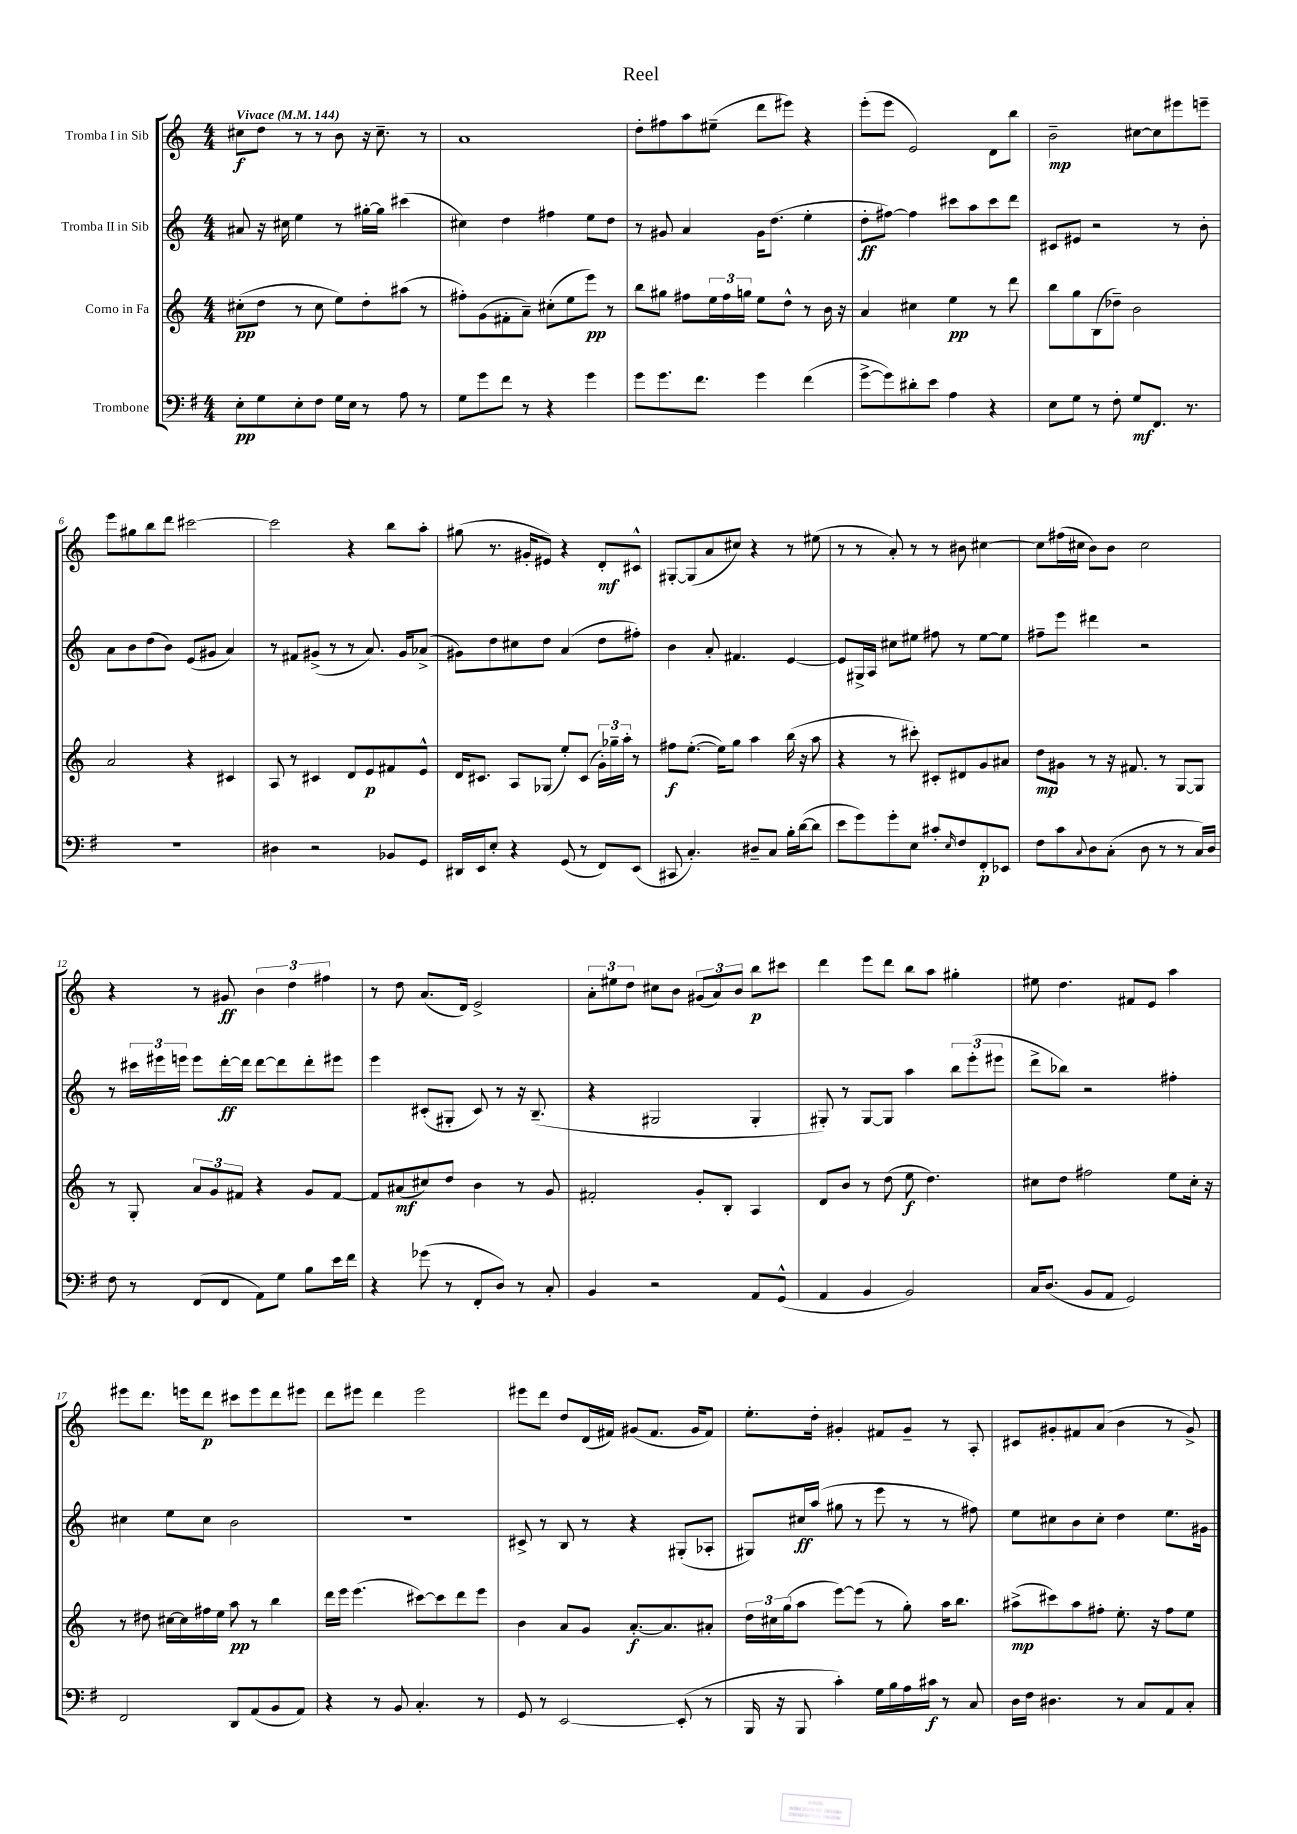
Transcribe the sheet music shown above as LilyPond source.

\header { title = "Reel" }
<<
\new StaffGroup <<
\new Staff = "s0" \with { instrumentName = "Tromba I in Sib" } {
    \clef treble \key c \major \numericTimeSignature \time 4/4 \tempo "Vivace" 4 = 144
    cis''8\f d''8 r8 r8 b'8 r16 cis''8.-- r8 |
    a'1 |
    d''8-. fis''8 a''8 eis''8--( d'''8 eis'''8) r4 |
    e'''8-.( e'''8 e'2) d'8 b''8 |
    b'2--\mp cis''8~ cis''8 eis'''8 e'''8-- |
    e'''8 gis''8 b''8 d'''8 cis'''2~ |
    cis'''2 r4 b''8 a''8-. |
    gis''8( r8. gis'16-. eis'8) r4 d'8-.\mf cis'8-^ |
    gis8~-. gis8( a'8 cis''8) r4 r8 eis''8( |
    r8 r8 a'8-.) r8 r8 bis'8 cis''4~ |
    cis''8 fis''16( cis''16 b'8) b'8 cis''2 |
    r4 r8 gis'8\ff \tuplet 3/2 { b'4 d''4 fis''4 } |
    r8 d''8 a'8.( d'16) e'2-> |
    \tuplet 3/2 { a'8-. eis''8 d''8 } cis''8 b'8 \tuplet 3/2 { gis'8( a'8) b'8 } b''8\p cis'''8 |
    d'''4 e'''8 d'''8 b''8 a''8 gis''4-. |
    eis''8 d''4. fis'8 e'8 a''4 |
    eis'''8 d'''8. e'''16 d'''8\p cis'''8 e'''8 d'''8 eis'''8 |
    d'''8 eis'''8 d'''4 eis'''2 |
    eis'''8 d'''8 d''8 d'16( fis'16) gis'8( fis'8. gis'16 fis'8) |
    e''8.-. d''16-. gis'4-. fis'8 gis'8-- r8 a8-. |
    cis'8 gis'8-. fis'8 a'8( b'4 r8 gis'8->) \bar "|." |
}
\new Staff = "s1" \with { instrumentName = "Tromba II in Sib" } {
    \clef treble \key c \major \numericTimeSignature \time 4/4
    ais'8 r16 cis''16 e''4 r8 gis''16~-. gis''16 cis'''4( |
    cis''4) d''4 fis''4 e''8 d''8 |
    r8 gis'8 a'4 gis'16 d''8.( e''4-. |
    d''8-.\ff fis''8~) fis''4 cis'''8 a''8 cis'''8 d'''8 |
    cis'8 eis'8 r2 r8 b'8-. |
    a'8 b'8 d''8( b'8) e'8( gis'8 a'4) |
    r8 fis'8 gis'8->( r8 r8 a'8.) gis'16 aes'8->( |
    gis'8) d''8 cis''8 d''8 a'4( d''8 fis''8-.) |
    b'4 a'8-. fis'4. e'4~ |
    e'8 gis16-> a16 cis''8 eis''8 fis''8 r8 eis''8~ eis''8 |
    fis''8-- e'''8 dis'''4 r2 |
    r8 \tuplet 3/2 { cis'''16 eis'''16 e'''16 } e'''8 d'''16~-.\ff d'''16 d'''8~ d'''8 d'''8-. eis'''8 |
    e'''4 cis'8-.( gis8-. cis'8) r8 r16 b8.--( |
    r4 gis2 gis4-. |
    gis8-.) r8 gis8~ gis8 a''4 \tuplet 3/2 { b''8 e'''8-.( eis'''8 } |
    d'''8-> bes''8) r2 fis''4-. |
    cis''4 e''8 cis''8 b'2 |
    R1 |
    cis'8-> r8 b8 r8 r4 gis8-.( aes8-. |
    gis8) cis''16\ff a''16( gis''8 r8 e'''8 r8 r8 fis''8) |
    e''8 cis''8 b'8 cis''8-. d''4 e''8. gis'16 \bar "|." |
}
\new Staff = "s2" \with { instrumentName = "Corno in Fa" } {
    \clef treble \key c \major \numericTimeSignature \time 4/4
    cis''8-.\pp( d''8 r8 cis''8 e''8) d''8-. ais''8( r8 |
    fis''8-.) g'8( fis'8-. a'8--) cis''8-.( e''8 e'''8\pp) r8 |
    b''8 gis''8 fis''8 \tuplet 3/2 { e''16 fis''16 g''16 } e''8 d''8-^ r8 b'16 r16 |
    a'4 cis''4 e''4\pp r8 d'''8 |
    b''8 g''8 b8( des''8--) b'2 |
    a'2 r4 cis'4 |
    a8 r8 cis'4 d'8 e'8\p fis'8 e'8-^ |
    d'16 cis'8. a8 ges8( e''8-.) cis'8( \tuplet 3/2 { g'16-.) ges''16-- a''16-. } r8 |
    fis''8\f e''8.~-.( e''16) g''8 a''4 b''16( r16 a''8 |
    r4 r8 cis'''8-.) cis'8-. dis'8 g'8 ais'8 |
    d''8\mp gis'8 r8 r16 fis'8. r8 g8~ g8 |
    r8 g8-. \tuplet 3/2 { a'8 g'8 fis'8 } r4 g'8 fis'8~ |
    fis'8 ais'8\mf( cis''8) d''8 b'4 r8 g'8 |
    fis'2-. g'8-. b8-. a4 |
    d'8 b'8 r8 d''8( e''8\f d''4.) |
    cis''8 d''8 fis''2 e''8 cis''16-. r16 |
    r8 dis''8 cis''16~ cis''16 fis''16 e''16 a''8\pp r8 b''4 |
    d'''16 e'''16 e'''4.( cis'''8~) cis'''8 d'''8 e'''8 |
    b'4 a'8 g'8 a'8.~-.\f a'8. ais'8-. |
    \tuplet 3/2 { d''16 cis''16 g''16( } a''8 e'''8~) e'''8( r8 g''8-.) a''16 b''8. |
    ais''8->\mp( cis'''8) ais''8 fis''8-. e''8.-. r16 fis''8 e''8 \bar "|." |
}
\new Staff = "s3" \with { instrumentName = "Trombone" } {
    \clef bass \key g \major \numericTimeSignature \time 4/4
    e8-.\pp g8 e8-. fis8 g16 e16 r8 a8 r8 |
    g8 g'8 fis'8 r8 r4 g'4 |
    g'8 g'8. fis'8. g'4 fis'4( |
    g'8~-> g'8) dis'8-. e'8 a4 r4 |
    e8 g8 r8 fis8-. g8\mf fis,8. r8. |
    R1 |
    dis4 r2 bes,8 g,8 |
    dis,16 e,16 e8-. r4 g,8( r8 fis,8) e,8( |
    cis,8 c4.-.) dis8-- c8 b16-. d'16~( d'8 |
    e'8 g'8) g'8-. e8 cis'8-. \grace { e16 } fis8 fis,8-.\p ees,8 |
    fis8 c'8 \appoggiatura { c8 } d8 c8-.( d8 r8 r8 c16) d16 |
    fis8 r8 fis,8( fis,8 a,8) g8 b8 e'16 fis'16 |
    r4 ges'8( r8 fis,8-. d8) r8 c8-. |
    b,4 r2 a,8 g,8-^( |
    a,4 b,4 b,2) |
    c16 d8.( b,8 a,8 g,2) |
    fis,2 d,8 a,8( b,8 a,8) |
    r4 r8 b,8 c4.-. r8 |
    g,8 r8 e,2~ e,8-.( r8 |
    b,,16 r16 b,,8 c'4-.) g16 b16 a16 cis'16\f r8 c8 |
    d16 fis16 dis4. r8 c8 a,8 c8-. \bar "|." |
}
>>
>>
